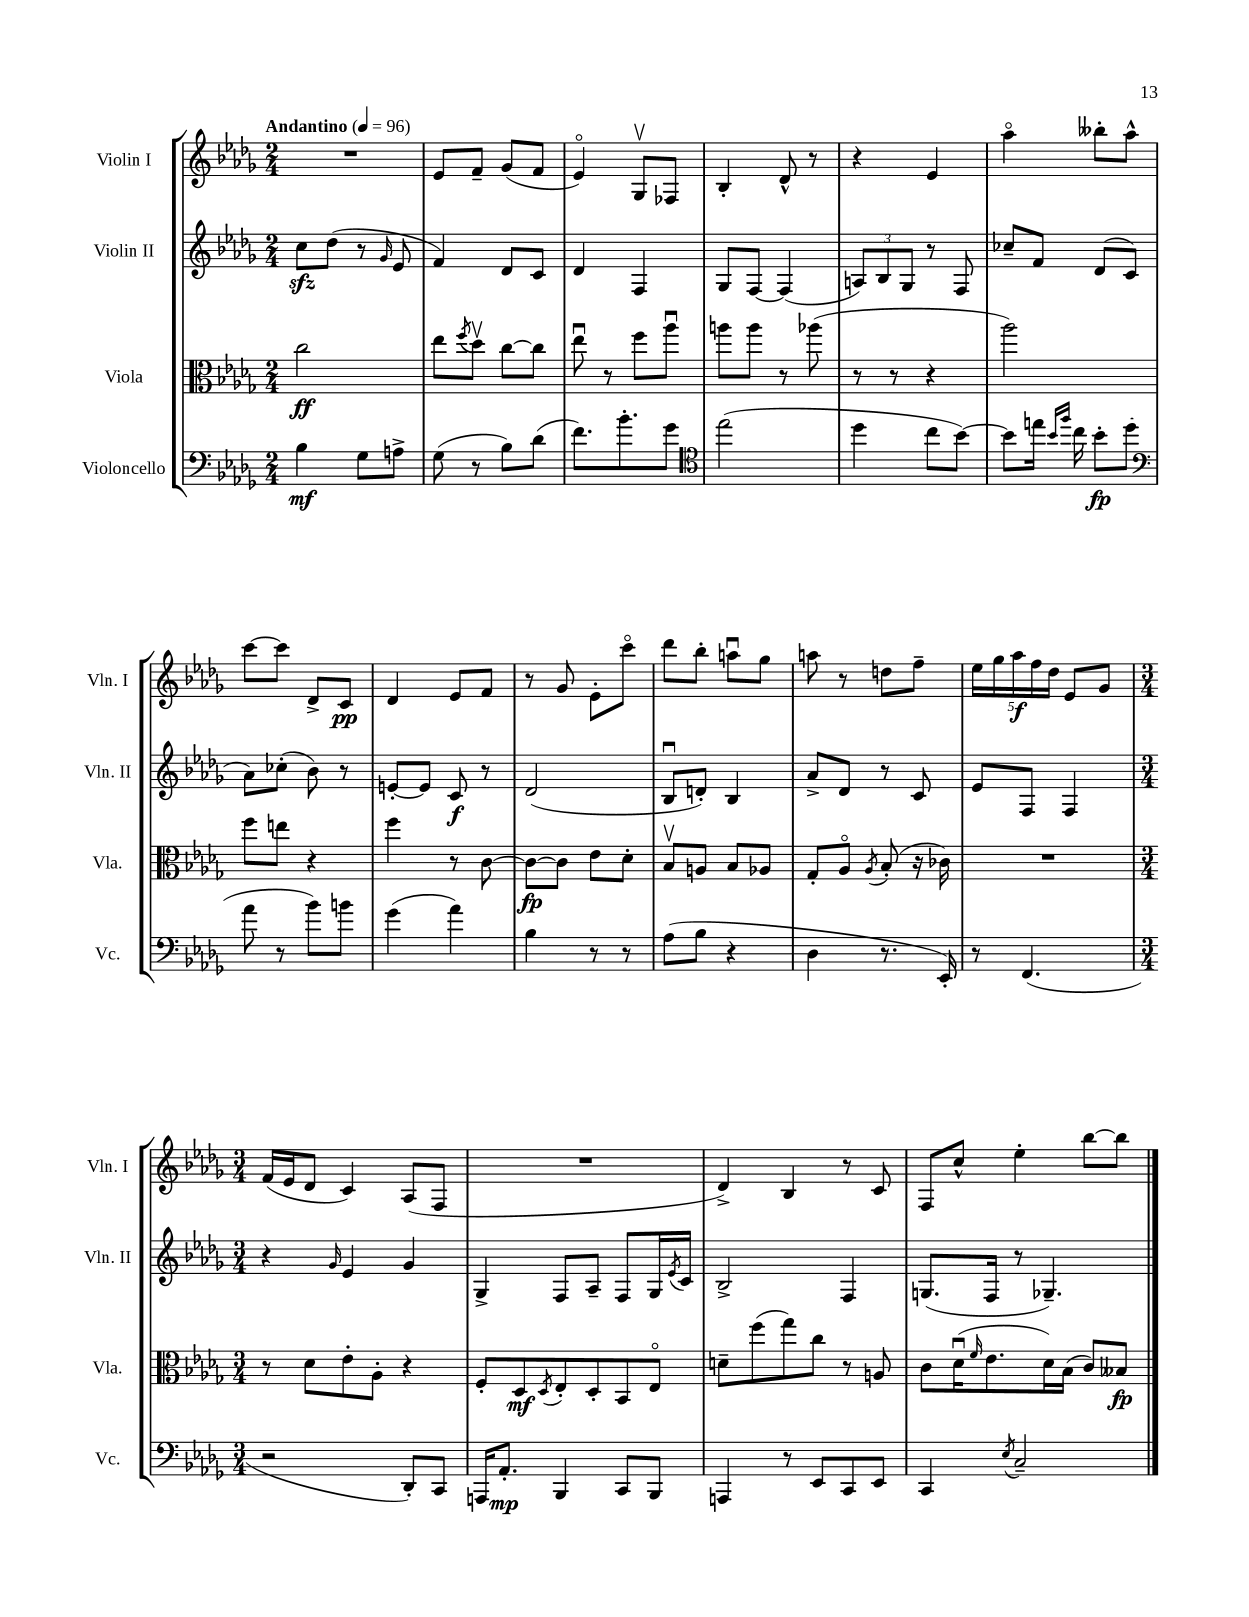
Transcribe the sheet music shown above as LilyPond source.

<<
\new StaffGroup <<
\new Staff = "s0" \with { instrumentName = "Violin I" shortInstrumentName = "Vln. I" } {
    \clef treble \key des \major \numericTimeSignature \time 2/4 \tempo "Andantino" 4 = 96
    R2 |
    ees'8 f'8-- ges'8( f'8 |
    ees'4\flageolet) ges8\upbow fes8 |
    bes4-. des'8-^ r8 |
    r4 ees'4 |
    aes''4\flageolet beses''8-. aes''8-^ |
    c'''8~ c'''8 des'8-> c'8\pp |
    des'4 ees'8 f'8 |
    r8 ges'8 ees'8-. c'''8\flageolet |
    des'''8 bes''8-. a''8\downbow ges''8 |
    a''8 r8 d''8 f''8-- |
    \tuplet 5/4 { ees''16 ges''16 aes''16\f f''16 des''16 } ees'8 ges'8 |
    \numericTimeSignature \time 3/4 f'16( ees'16 des'8 c'4) aes8( f8 |
    R2. |
    des'4->) bes4 r8 c'8 |
    f8 c''8-^ ees''4-. bes''8~ bes''8 \bar "|." |
}
\new Staff = "s1" \with { instrumentName = "Violin II" shortInstrumentName = "Vln. II" } {
    \clef treble \key des \major \numericTimeSignature \time 2/4
    c''8\sfz des''8( r8 \grace { ges'16 } ees'8 |
    f'4) des'8 c'8 |
    des'4 f4 |
    ges8 f8~ f4( |
    \tuplet 3/2 { a8) bes8 ges8 } r8 f8 |
    ces''8-- f'8 des'8( c'8 |
    aes'8) ces''8-.( bes'8) r8 |
    e'8~-. e'8 c'8\f r8 |
    des'2( |
    bes8\downbow d'8-.) bes4 |
    aes'8-> des'8 r8 c'8 |
    ees'8 f8 f4 |
    \numericTimeSignature \time 3/4 r4 \grace { ges'16 } ees'4 ges'4 |
    ges4-> f8 aes8-- f8 ges16 \acciaccatura { ees'8 } c'16 |
    bes2-> f4 |
    g8.( f16 r8 ges4.--) \bar "|." |
}
\new Staff = "s2" \with { instrumentName = "Viola" shortInstrumentName = "Vla." } {
    \clef alto \key des \major \numericTimeSignature \time 2/4
    c''2\ff |
    ees''8 \acciaccatura { f''8 } des''8\upbow c''8~ c''8 |
    ees''8\downbow r8 f''8 aes''8\downbow |
    a''8 a''8 r8 aes''8( |
    r8 r8 r4 |
    aes''2) |
    f''8 e''8 r4 |
    f''4 r8 c'8~ |
    c'8~\fp c'8 ees'8 des'8-. |
    bes8\upbow a8 bes8 aes8 |
    ges8-. aes8\flageolet \acciaccatura { aes8 } bes8-.( r16 ces'16) |
    R2 |
    \numericTimeSignature \time 3/4 r8 des'8 ees'8-. aes8-. r4 |
    f8-. des8\mf \acciaccatura { des8 } ees8-. des8-. bes,8 ees8\flageolet |
    d'8-- f''8( ges''8) c''8 r8 a8 |
    c'8 des'16\downbow( \grace { f'16 } ees'8. des'16) bes16( c'8) beses8\fp \bar "|." |
}
\new Staff = "s3" \with { instrumentName = "Violoncello" shortInstrumentName = "Vc." } {
    \clef bass \key des \major \numericTimeSignature \time 2/4
    bes4\mf ges8 a8-> |
    ges8( r8 bes8) des'8( |
    f'8.) bes'8.-. ges'8 |
    \clef tenor ees''2( |
    des''4 c''8 bes'8~) |
    bes'8 e''16 \grace { bes'16 f''16 } c''16 bes'8-.\fp des''8( |
    \clef bass aes'8 r8 bes'8) b'8 |
    ges'4( aes'4) |
    bes4 r8 r8 |
    aes8( bes8 r4 |
    des4 r8. ees,16-.) |
    r8 f,4.( |
    \numericTimeSignature \time 3/4 r2 des,8-.) c,8 |
    a,,16 aes,8.-.\mp bes,,4 c,8 bes,,8 |
    a,,4 r8 ees,8 c,8 ees,8 |
    c,4 \acciaccatura { ees8 } c2-- \bar "|." |
}
>>
>>
\layout { \context { \Score \remove "Bar_number_engraver" } }
